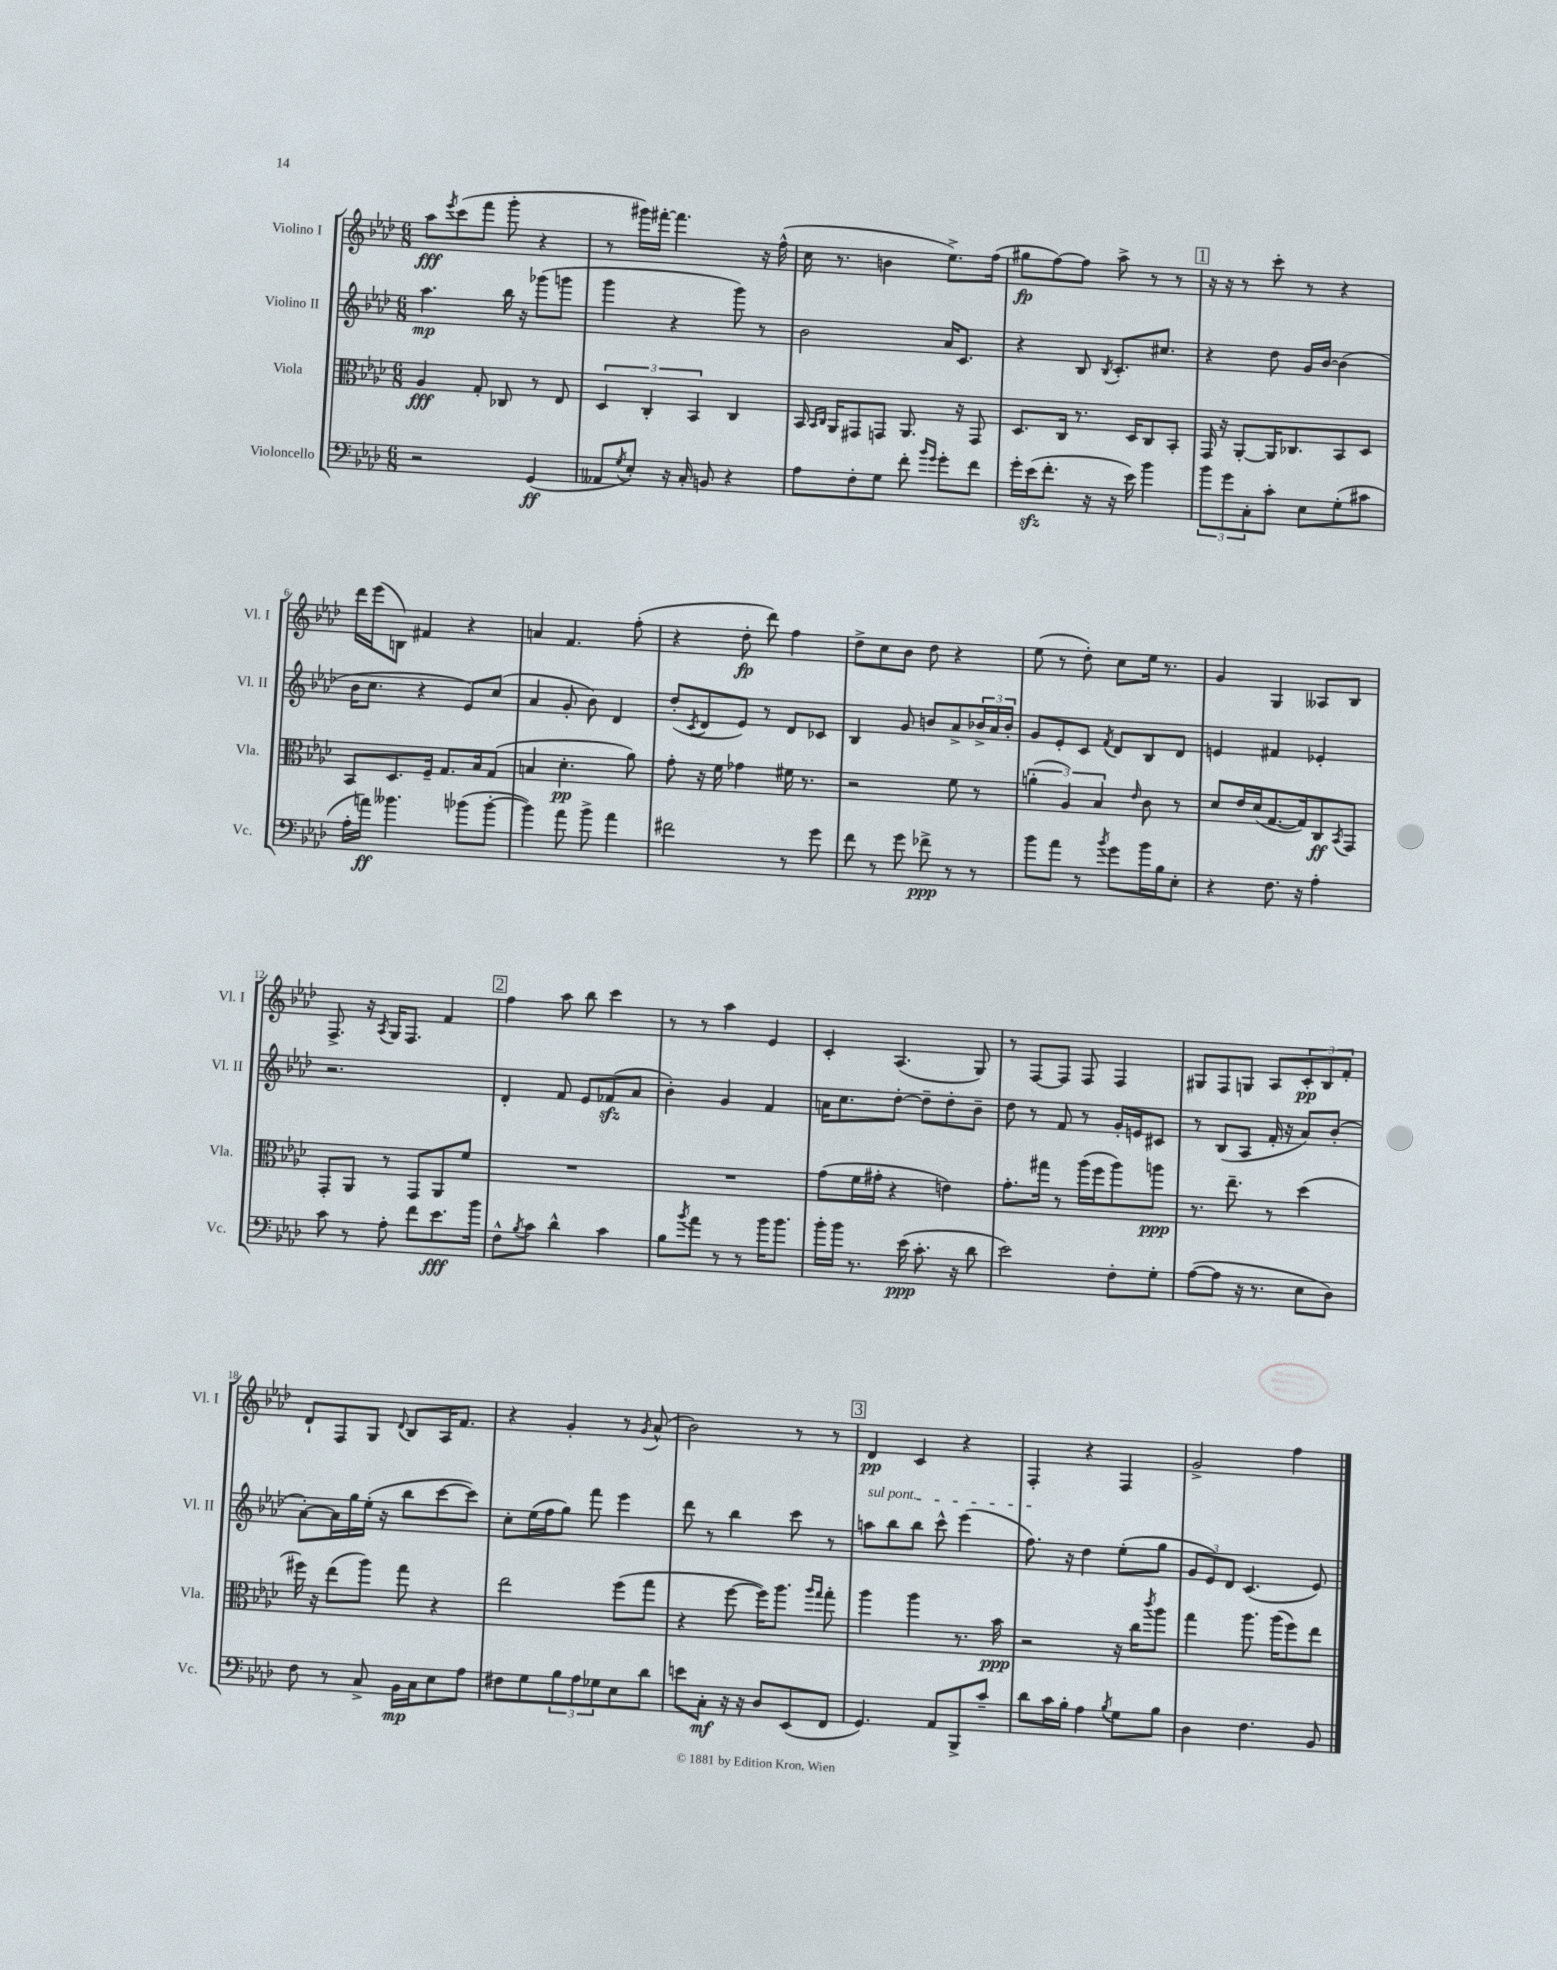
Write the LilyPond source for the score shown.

<<
\new StaffGroup <<
\new Staff = "s0" \with { instrumentName = "Violino I" shortInstrumentName = "Vl. I" } {
    \clef treble \key aes \major \numericTimeSignature \time 6/8
    aes''8\fff \acciaccatura { ees'''8 } c'''8( f'''8 g'''8-. r4 |
    r8 gis'''16) fis'''16~-. fis'''4. r16 f''16-^( |
    c''16 r8. b'4 ees''8.->) f''16( |
    gis''8\fp f''8~) f''8 aes''8-> r8 r8 |
    \mark \markup { \box "1" } r16 r16 r8 c'''8-. r8 r4 |
    des'''16 ees'''16( b8) fis'4 r4 |
    a'4 f'4. f''8-.( |
    r4 des''8-.\fp des'''8) f''4 |
    des''8-> c''8 bes'8 des''8 r4 |
    ees''8( r8 des''8-.) c''8 ees''16 r8. |
    g'4 g4 aeses8 bes8 |
    f8.-> r16 \acciaccatura { aes8 } g16 f8. f'4 |
    \mark \markup { \box "2" } f''4 aes''8 bes''8 c'''4 |
    r8 r8 aes''4 ees'4 |
    c'4-. aes4.( g8) |
    r8 f8~ f8 f8 f4 |
    gis8 f8 g8 aes8 \tuplet 3/2 { c'8-.\pp bes8 f'8-. } |
    des'8-! f8 g8 \appoggiatura { des'8 } bes8 aes16 f'8. |
    r4 g'4-. r8 \acciaccatura { g'8 } aes'8-^( |
    bes'2) r8 r8 |
    \mark \markup { \box "3" } des'4\pp c'4 r4 |
    f4-. r4 f4 |
    g'2-> f''4 \bar "|." |
}
\new Staff = "s1" \with { instrumentName = "Violino II" shortInstrumentName = "Vl. II" } {
    \clef treble \key aes \major \numericTimeSignature \time 6/8
    aes''4.\mp bes''16 r16 ges'''8( g'''8 |
    g'''4 r4 g'''8) r8 |
    bes'2 aes'16 c'8. |
    r4 bes8 \acciaccatura { bes8 } c'8.-. cis''8. |
    \mark \markup { \box "1" } r4 des''8 g'16 bes'16~ bes'4( |
    bes'16 c''8. r4 ees'8) c''8( |
    aes'4 g'8-. bes'8) des'4 |
    des''8-.( \acciaccatura { c'8 } des'8 ees'8) r8 des'8 ces'8 |
    bes4 g'8 b'8 aes'8-> \tuplet 3/2 { bes'16-> aes'16 bes'16-. } |
    g'8 ees'8-. c'8 \acciaccatura { f'8 } des'8 bes8 des'8 |
    e'4 fis'4 ees'4-. |
    r2. |
    \mark \markup { \box "2" } des'4-. f'8 ees'8 fes'8\sfz( aes'8 |
    bes'4-.) g'4 f'4 |
    a'16 c''8. des''8~-. des''8-- des''8-. bes'8-- |
    des''8 r8 f'8 r8 g'16-. e'16 cis'8 |
    r8 bes8( aes8 f'16-. r16 aes'8) bes'8-.( |
    aes'8~-.) aes'16 g''16 ees''16-.( r16 bes''8 c'''8~ c'''8) |
    c''8-. ees''16( f''16 g''8) f'''8 ees'''4 |
    des'''8 r8 bes''4 c'''8 r8 |
    \mark \markup { \box "3" } \once \override TextSpanner.bound-details.left.text = \markup { \italic "sul pont." } a''8\startTextSpan bes''8 bes''8 c'''8-^ ees'''4( |
    f''8.\stopTextSpan) r16 des''4 ees''8-.( g''8 |
    \tuplet 3/2 { g'8 ees'8) des'8 } c'4.( ees'8) \bar "|." |
}
\new Staff = "s2" \with { instrumentName = "Viola" shortInstrumentName = "Vla." } {
    \clef alto \key aes \major \numericTimeSignature \time 6/8
    aes4\fff g8-. ces8 r8 ees8 |
    \tuplet 3/2 { des4 c4-. bes,4 } c4 |
    bes,16 \grace { bes,16 c16 } aes,16 gis,8 g,8 aes,8. r16 g,8 |
    des8. c16 r8. des16 c8 bes,8-. |
    \mark \markup { \box "1" } g,16 r16 aes,8~-. aes,16 ces8. bes,8 des8 |
    bes,8 des8. f16-- g8. bes16 g8( |
    b4 des'4.-.\pp aes'8) |
    g'8-. r16 f'16 ges'4 fis'16 r8. |
    r2 f'8 r8 |
    \tuplet 3/2 { a'4-.( aes4) bes4 } \grace { ees'16 } c'8 r8 |
    des'8 ees'16 des'16( g8.~ g16) c8\ff \acciaccatura { bes,8 } g,8 |
    g,8-. aes,8 r8 g,8 aes,8 f'8 |
    \mark \markup { \box "2" } R2. |
    R2. |
    g'8( f'16 gis'16-. r4 e'4) |
    g'8.-. gis''16 r8 aes''16( f''16 aes''8) a''8\ppp |
    r8. ees''8.-- r8 des''4( |
    fis''16) r16 ees''8( aes''8) g''8 r4 |
    ees''2 f''8( g''8 |
    r4 f''8~ f''16) aes''8. \grace { aes''16 g''16 } g''8-. |
    \mark \markup { \box "3" } aes''4 aes''4 r8. bes'16\ppp |
    r2 r16 c''16 \acciaccatura { c'''8 } aes''8 |
    g''4 aes''8. aes''16( f''8) ees''8 \bar "|." |
}
\new Staff = "s3" \with { instrumentName = "Violoncello" shortInstrumentName = "Vc." } {
    \clef bass \key aes \major \numericTimeSignature \time 6/8
    r2 g,4\ff( |
    aeses,8 \acciaccatura { g8 } ees8-.) r16 c16-. b,8 r4 |
    aes8 f8-. g8 f'8-. \grace { bes'16 g'16 } g'8-. f'8 |
    g'16-. ees'16\sfz( f'8.-. r16 r16 ees'16) bes'4 |
    \mark \markup { \box "1" } \tuplet 3/2 { bes'8 g'8 c8-. } c'8-. ees8 g8-.( cis'8 |
    aes16-. a'16\ff) beses'4. bes'8( bes'8~-. |
    bes'4) aes'8 bes'8-> aes'4 |
    fis'2 r8 g'8 |
    f'8 r8 g'8 fes'8->\ppp r8 r8 |
    bes'8 aes'8 r8 \acciaccatura { bes'8 } g'8 bes'16 bes16 ees8-. |
    r4 f8. r16 aes4-. |
    c'8 r8 aes8-. f'8 ees'8.\fff bes'16 |
    \mark \markup { \box "2" } f8-^ \acciaccatura { bes8 } c'8 des'4-^ c'4 |
    bes8 \acciaccatura { bes'8 } aes'8 r8 r8 bes'16 bes'8. |
    bes'16-. bes'16 r8. ees'16\ppp( c'8.-. r16 des'8 |
    ees'2) f8-. g8-. |
    aes8~( aes8 r16 r8. ees8 des8) |
    f8 r8 c8-> bes,16\mp c16 ees8 aes8 |
    fis8 g8 \tuplet 3/2 { bes8 aes8 ges8 } ees8 des'8 |
    e'8 c8-.\mf r16 r16 des8 ees,8( f,8 |
    \mark \markup { \box "3" } g,4.) aes,8 bes,,8-> c'8-- |
    des'8 c'16 bes16-. aes4 \acciaccatura { bes8 } g8 bes8 |
    des4 f4. bes,8 \bar "|." |
}
>>
>>
